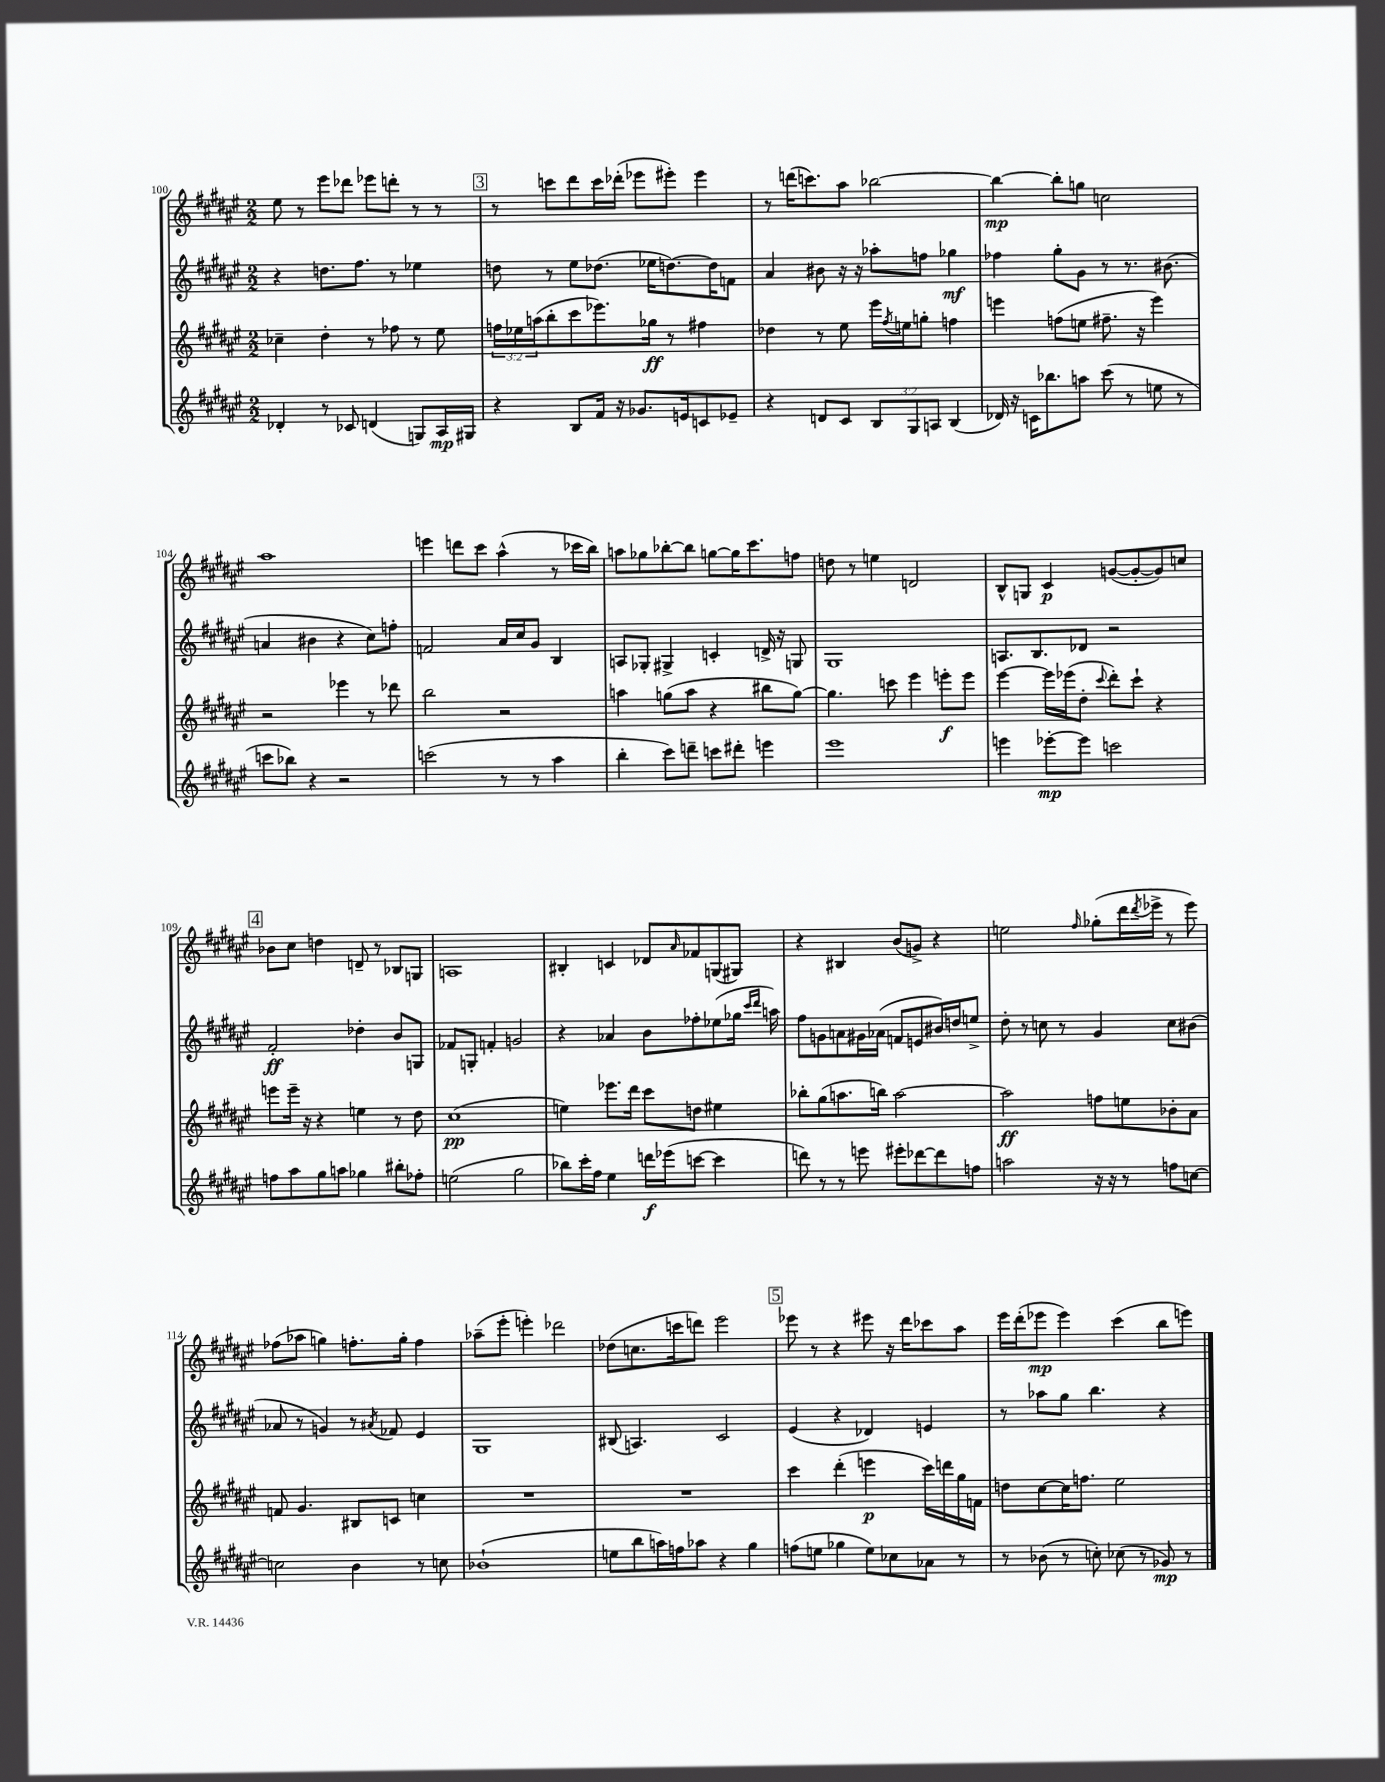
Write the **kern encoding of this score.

**kern	**kern	**kern	**kern
*staff4	*staff3	*staff2	*staff1
*clefG2	*clefG2	*clefG2	*clefG2
*k[f#c#g#d#a#e#]	*k[f#c#g#d#a#e#]	*k[f#c#g#d#a#e#]	*k[f#c#g#d#a#e#]
*M2/2	*M2/2	*M2/2	*M2/2
4d-'	4cc-~	4r	8ee#
.	.	.	8r
8r	4dd#'	8.dd	8eee#
8c-	.	.	8ddd-
.	.	8.ff#	.
(4d	8r	.	8eee-
.	8ff-	8r	8ddd'
8G)	8r	4ee-	8r
16A#	8ee#	.	8r
16G#	.	.	.
=	=	=	=
4r	24ff	8dd	8r
.	24ee-	.	.
.	(24aa	.	.
.	8bb'	8r	8ccc
8B	8ccc#	8ee#	8ddd#
16f#	8.eee-)	(8.dd-	16ccc
16r	.	.	(16ddd-'
8.g-	.	.	8eee-
.	16gg-	16ee-	.
.	8r	[8.dd)	8eee#')
16e	.	.	.
8c	4ff#	.	4eee#
.	.	16dd]	.
8e-~	.	8f	.
=	=	=	=
4r	4dd-	4a#	8r
.	.	.	(16ddd
.	.	.	8.ccc)
8d	8r	8b#	.
8c#	8ee#	16r	8aa#
.	.	16r	.
12B	16eee#	8aa-'	[2bb-
.	8qff#	.	.
.	16ee	.	.
12G#	.	.	.
.	8gg'	8ff	.
12A	.	.	.
(4B	4ff	4gg-	.
=	=	=	=
16d-)	4eee	4ff-	4bb-_
16r	.	.	.
16c	.	.	.
8.bb-	.	.	.
.	(8ff	8gg#'	8bb-']
8aa	8ee	8g#	8gg
(8ccc#	8.ff#~	8r	2cc
8r	.	8.r	.
.	16r	.	.
8ee	4eee)	.	.
.	.	(8.b#	.
8r	.	.	.
=	=	=	=
8ccc	2r	4a	1aa#
8bb-)	.	.	.
4r	.	4b#	.
2r	4eee-	4r	.
.	8r	8cc#)	.
.	8ddd-	8ff'	.
=	=	=	=
(2ccc	2bb	2f	4eee
.	.	.	8ddd
.	.	.	8ccc#
8r	2r	16a#	(4aa#^^
.	.	16cc#	.
8r	.	8g#	.
4aa#	.	4B	8r
.	.	.	16ccc-
.	.	.	16bb)
=	=	=	=
4bb'	4aa	8A	8aa
.	.	8G-'	8gg-
8ccc#)	(8gg	4G#^	[8bb-'
8ddd~	8aa	.	8bb-]
8ccc	4r	4c'	[8gg
8ddd#'	.	.	16gg]
.	.	.	8.ccc#
4eee	8bb#	16d^	.
.	.	16r	.
.	[8gg)	8G	8ff
=	=	=	=
1eee#	4.gg]	1G#	8dd
.	.	.	8r
.	.	.	4ee
.	8ccc	.	.
.	4eee#	.	2d
.	8eee'	.	.
.	8eee	.	.
=	=	=	=
4eee	[4eee#	8.A	8B^^
.	.	.	8G
.	.	8.B	.
[8eee-'	16eee#]	.	4c#
.	(16eee-	.	.
8eee-]	8dd#'	8d-	.
.	8qqccc#	.	.
2ccc	8ddd#')	2r	([8g
.	8ccc#`	.	8g'_
.	4r	.	8g])
.	.	.	8cc
=	=	=	=
8ff	8eee	2f#'	8b-
8aa#	16eee~	.	8cc#
.	16r	.	.
8gg#	4r	.	4dd
8aa	.	.	.
4gg-	4ee	4dd-'	8d~
.	.	.	8r
8bb#'	8r	8b	8B-
8ff-'	8dd#	8G	8G
=	=	=	=
(2ee	(1cc#	8f-	1A
.	.	8G'	.
.	.	4f'	.
2gg#	.	2g	.
=	=	=	=
8bb-)	4ee)	4r	4B#'
16ccc#'	.	.	.
16ff#	.	.	.
4ee#	8.eee-	4a-	4c
.	16ddd#	.	.
16ddd	8ccc#	8b	8d-
(16eee-	.	.	.
.	.	.	16qqa#
[8ccc	8dd	8ff-'	8f-
4ccc]	4ee#	(8ee-	(8G
.	.	16gg-	8G#)
.	.	16qqccc#	.
.	.	16qqddd#	.
.	.	16aa)	.
=	=	=	=
8ddd)	8bb-'	8ff#	4r
8r	(8gg#	8g	.
8r	8.aa	8a	4B#
8eee	.	16g#	.
.	16bb)	(16a-	.
8eee#'	[2aa	8f	(8b
[8ddd-	.	8e	8g^)
8ddd-]	.	16b#)	4r
.	.	16dd	.
8ff	.	8ee^	.
=	=	=	=
2aa	2aa]	8dd#'	2ee
.	.	8r	.
.	.	8cc	.
.	.	8r	.
.	.	.	16qqff#
16r	8ff	4g#	(8gg-'
16r	.	.	.
8r	8ee	.	16ddd#
.	.	.	8qddd#
.	.	.	16eee-^
8ff	8b-'	8cc	8r
[8cc	8a#	(8b#	8eee-)
=	=	=	=
2cc]	8f	8a-	(8ff-
.	4.g#	8r	8aa-
.	.	4g)	4gg)
4b	8B#	8r	8.ff'
.	.	8qa#	.
.	8c	8f-	.
.	.	.	16gg'
8r	4cc	4e#	4ff
8cc	.	.	.
=	=	=	=
(1b-`	1r	1G#	(8aa-~
.	.	.	8eee#'
.	.	.	4eee')
.	.	.	2ddd-
=	=	=	=
8ee	1r	(8B#	(8dd-
8bb	.	4.A)	8.cc
16aa)	.	.	.
16ff	.	.	16ccc
8aa-	.	.	8ddd)
4r	.	2c#	2eee#
4gg#	.	.	.
=	=	=	=
(8ff	4ccc#	(4e#	8eee-
8ee	.	.	8r
4gg-	(4ddd#'	4r	4r
8ee)	4eee	4d-)	8eee#
8cc-	.	.	16r
.	.	.	16ddd#
8a-	16ccc#)	4e	8ccc-
.	16ddd	.	.
8r	16gg#	.	8aa#
.	16f	.	.
=	=	=	=
8r	8dd	8r	16eee#
.	.	.	(16ddd#'
(8b-	[8cc#	8aa-	8eee-
8r	16cc#]	8gg#	4eee-)
.	8.ff	.	.
8cc')	.	4.bb	.
(8cc-	2ee#	.	(4ccc#
8r	.	.	.
8g-)	.	4r	8bb
8r	.	.	8eee)
==	==	==	==
*-	*-	*-	*-
